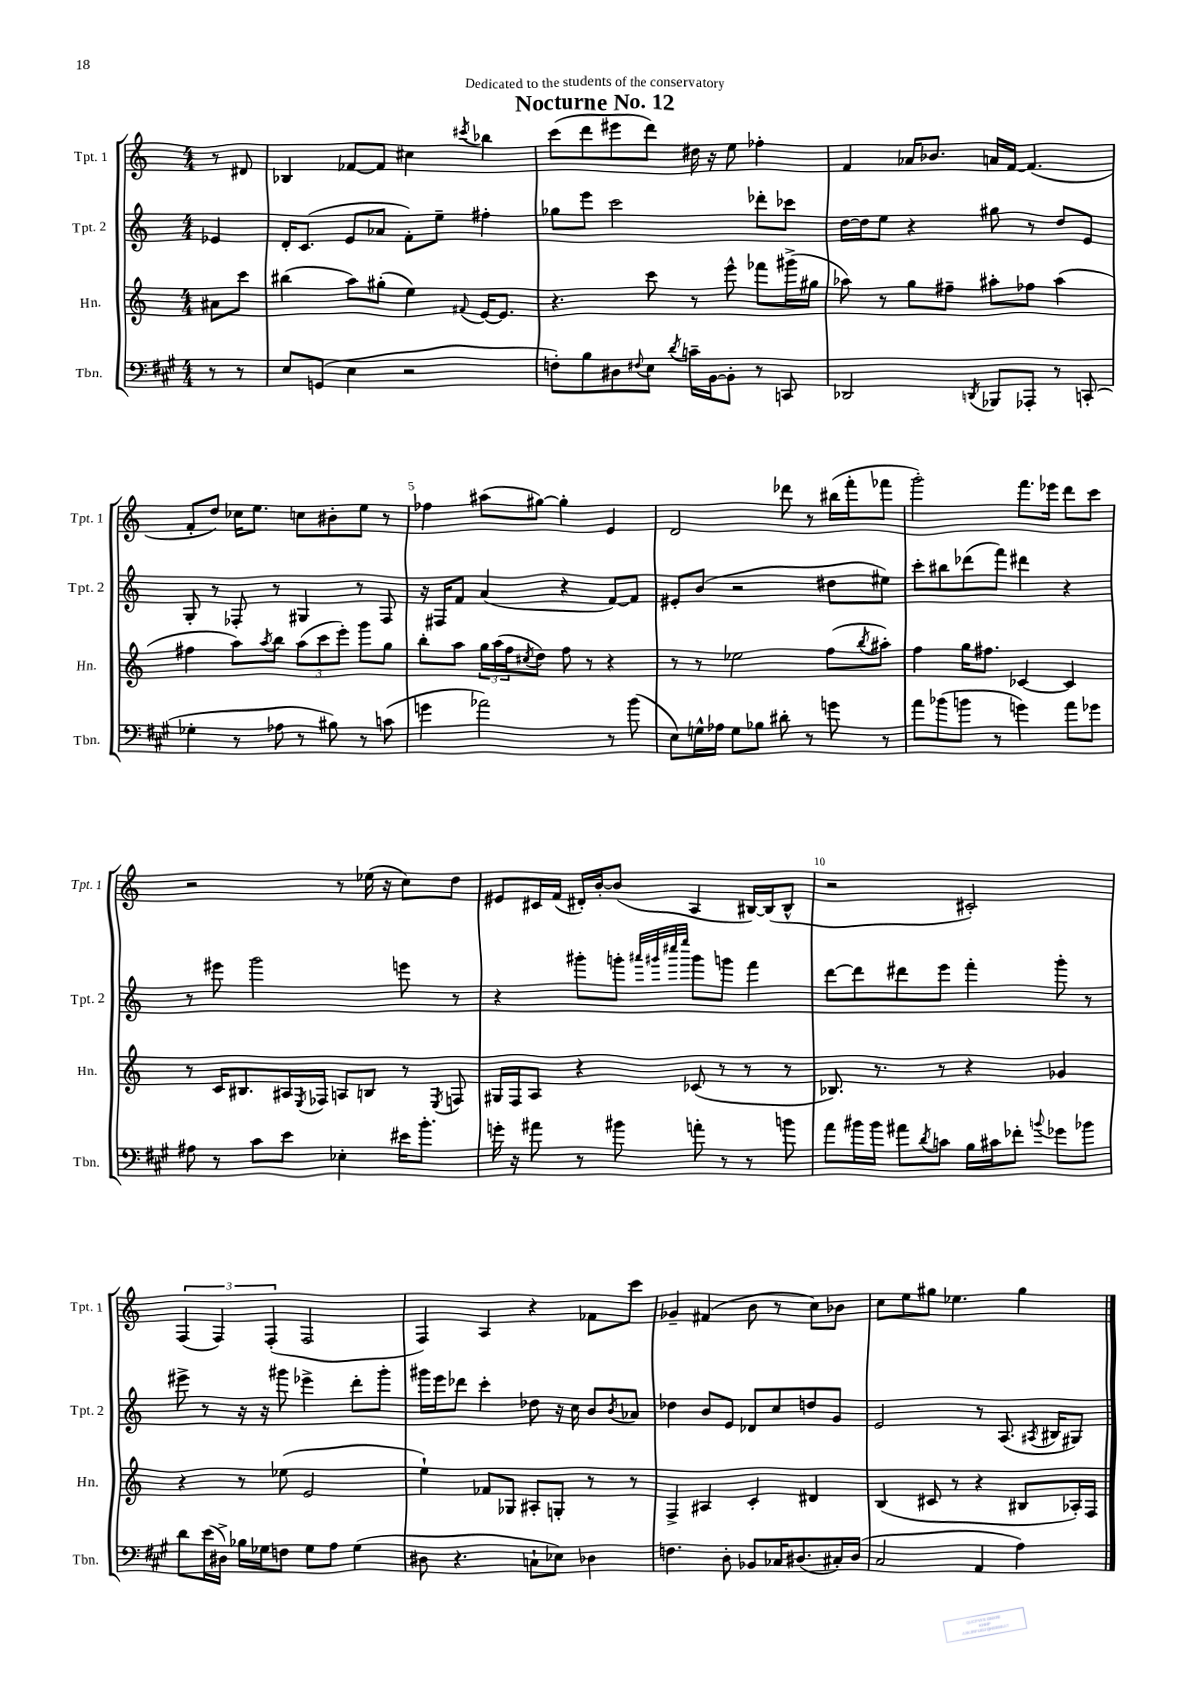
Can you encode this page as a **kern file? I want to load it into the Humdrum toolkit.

**kern	**kern	**kern	**kern
*staff4	*staff3	*staff2	*staff1
*clefF4	*clefG2	*clefG2	*clefG2
*k[f#c#g#]	*k[]	*k[]	*k[]
*M4/4	*M4/4	*M4/4	*M4/4
8r	8a#	4e-	8r
8r	8ccc	.	8d#
=	=	=	=
8E	(4bb#	16d'	4B-
.	.	(8.c	.
(8GG	.	.	.
4E	8aa)	8e	[8f-
.	(8gg#'	8a-	8f-]
2r	4ee)	8f')	4cc#
.	.	8ee~	.
.	8qqf#	.	8qccc#
.	[16e	4ff#'	4bb-
.	8.e]	.	.
=	=	=	=
8F')	4.r	8gg-	(8ccc
8B	.	8eee	8ddd
8D#	.	2ccc	8eee#
8qqF#	.	.	.
8E	8ccc	.	8ddd)
8qd	.	.	.
16c~	8r	.	16dd#
[16BB	.	.	16r
8BB']	8eee^^	.	8ee
8r	8fff-	8ddd-'	4ff-'
8CC	(16ggg#^	8ccc-	.
.	16gg#	.	.
=	=	=	=
2DD-	8aa-)	[16dd	4f
.	.	16dd]	.
.	8r	8ee	.
.	8gg	4r	16a-
.	.	.	8.b-
.	8ff#~	.	.
8qDD	.	.	.
8BBB-	8aa#'	8gg#	16a
.	.	.	[16f
8AAA-'	8ff-	8r	(4.f]
8r	(4aa#	8dd	.
(8CC'	.	8e	.
=	=	=	=
4G-'	4ff#	8G'	8f'
.	.	8r	8dd)
8r	8aa)	8F-'	16cc-
.	.	.	8.ee
.	8qaa	.	.
8A-	8bb	8r	.
8r	(12aa	4G#	8cc
.	12ccc	.	.
8B#)	.	.	8b#'
.	12eee')	.	.
8r	8ggg	8r	8ee
(8c	8gg	8F-	8r
=	=	=	=
4g	8bb'	16r	4ff-
.	.	16F#	.
.	8aa	8f	.
2a-)	24gg	(4a	(8aa#
.	(24aa	.	.
.	24ff	.	.
.	8qcc#	.	.
.	8dd)	.	[8gg#)
.	8ff	4r	4gg#']
.	8r	.	.
8r	4r	[8f)	4e
(8b	.	8f]	.
=	=	=	=
8E)	8r	8e#'	2d
16G^^	8r	(8b	.
16A-	.	.	.
8G	2ee-	2r	.
8B-	.	.	.
8d#'	.	.	8ddd-
8r	.	.	8r
8g	(8ff	8dd#	(16bb#
.	.	.	16fff'
.	8qbb	.	.
8r	8aa#')	8ee#)	8fff-
=	=	=	=
8a	4ff	8ccc'	2ggg')
(8b-	.	8bb#	.
8b	16gg	(8ddd-	.
.	8.ff#	.	.
8r	.	8fff)	.
4g)	[4c-	4ddd#	8.fff
.	.	.	16eee-
8a	4c-]	4r	8ddd
8g-	.	.	8ccc
=	=	=	=
8A#	8r	8r	2r
8r	16c	8eee#	.
.	8.B#	.	.
8c#	.	2ggg	.
8e	16A#	.	.
.	8qE	.	.
.	16F-	.	.
4E-'	8A	.	8r
.	8B	.	(16ee-
.	.	.	16r
16e#	8r	8eee	8cc)
8.b'	.	.	.
.	8qE	.	.
.	8F	8r	8dd
=	=	=	=
16g'	16G#	4r	8e#
16r	16F	.	.
8a#	8A	.	16c#
.	.	.	(16f
8r	4r	8ggg#'	16d#')
.	.	.	[16b'
8b#	.	8ggg'	(8b]
.	.	32qqaaa#	.
.	.	32qqggg#	.
.	.	32qqcccc#	.
.	.	32qqeeee	.
8a'	(8c-	8ggg#	4A
8r	8r	8ggg	.
8r	8r	4fff	[16B#)
.	.	.	(16B#]
8b	8r	.	8B#^^
=	=	=	=
8a	8.B-)	[8ddd	2r
16b#	.	8ddd]	.
16b#	8.r	.	.
8a#	.	8ddd#	.
8qd	.	.	.
8c	8r	8eee	.
16B	4r	4fff'	2c#')
16c#	.	.	.
8f-'	.	.	.
8qqb	.	.	.
8g-	4g-	8ggg'	.
8b-	.	8r	.
=	=	=	=
8d	4r	8eee#^	(6F
(16e	.	8r	.
.	.	.	6F)
16D#^)	.	.	.
16B-	8r	16r	.
16G-	.	16r	.
.	.	.	(6F'
8F	(8ee-	8ggg#	.
8G-	2e	4eee-^	2F
8A	.	.	.
(4G-	.	8ddd'	.
.	.	8ggg#'	.
=	=	=	=
8D#	4ee`)	16ggg#	4F)
.	.	16eee	.
4.r	.	8ddd-	.
.	8f-	4ccc'	4A
.	8G-	.	.
8C`	8A#'	8dd-	4r
8E-)	8G'	16r	.
.	.	16cc	.
4D-	8r	8b	8f-
.	.	8qb	.
.	8r	8a-	8ccc
=	=	=	=
4.F	4F^	4dd-	4g-~
.	4A#	8b	(4f#
8D'	.	8e	.
8BB-	4c'	8d-	8b
16C-	.	8cc	8r
(8.D#	.	.	.
.	4d#	8dd	8cc)
16C#')	.	8g	8b-
(16D#	.	.	.
=	=	=	=
2C#	(4B	2e	8cc
.	.	.	8ee
.	8c#	.	8gg#
.	8r	.	4.ee-
4AA	4r	8r	.
.	.	(8.A	.
4A)	8B#	.	4gg#
.	.	8qA#	.
.	.	16B#	.
.	16A-')	8G#)	.
.	16F	.	.
==	==	==	==
*-	*-	*-	*-
